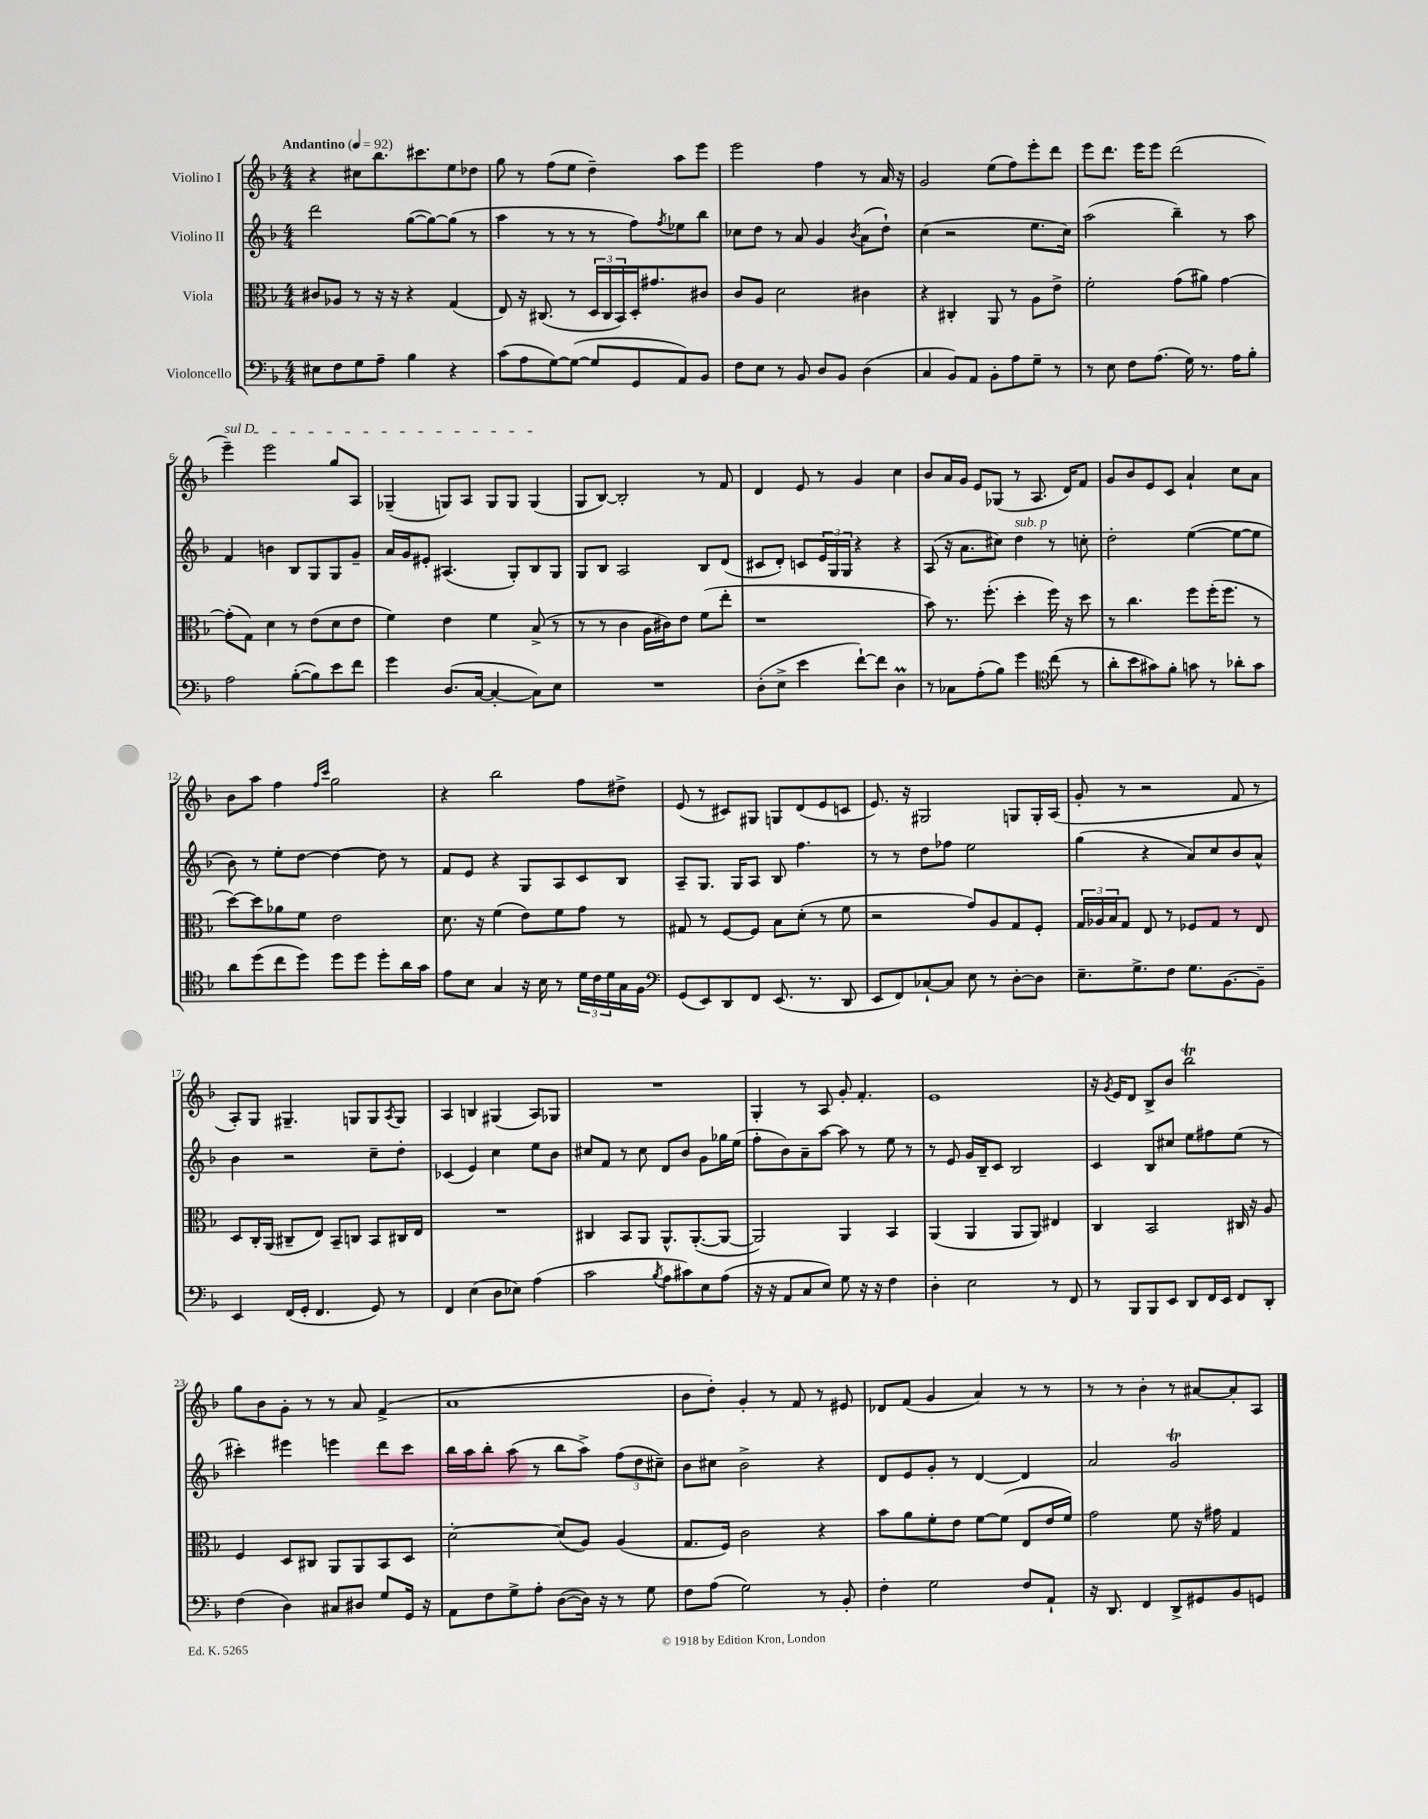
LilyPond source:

<<
\new StaffGroup <<
\new Staff = "s0" \with { instrumentName = "Violino I" } {
    \clef treble \key f \major \numericTimeSignature \time 4/4 \tempo "Andantino" 4 = 92
    r4 cis''8 bes''8. cis'''8. e''8 des''8 |
    g''8 r8 f''8( e''8 d''4--) a''8 e'''8 |
    e'''2 f''4 r8 a'16 r16 |
    g'2 e''8( f''8) e'''8-. d'''8 |
    e'''8 d'''8. e'''16 e'''8 d'''2( |
    \once \override TextSpanner.bound-details.left.text = \markup { \italic "sul D" } e'''4--\startTextSpan) e'''2 g''8 a8 |
    ges4--( g8) a8 g8 g8 g4\stopTextSpan( |
    g8 bes8~) bes2-. r8 f'8 |
    d'4 e'8 r8 g'4 c''4 |
    bes'8 a'16 g'16 e'8 ges8( r8 a8. d'16) f'8 |
    g'8 bes'8 e'8 c'8 a'4-! c''8 a'8 |
    bes'8 a''8 f''4 \grace { f''16 c'''16 } g''2 |
    r4 bes''2 f''8 dis''8-> |
    e'8( r8 cis'8) gis8 g8 d'8( e'8 c'8 |
    e'8.) r16 gis2 g8 g16-. a16( |
    g'8-. r8 r2 f'8 r8 |
    a8-.) g8 gis4.-- g8 g8 \acciaccatura { a8 } g8 |
    a4 b4 gis4( a8) ges8 |
    R1 |
    g4-. r8 a8 g'8-. f'4.-. |
    e'1 |
    r16 \acciaccatura { g'8 } e'16 d'8 bes8-> bes'8 bes''2\trill |
    g''8 bes'8 g'8-. r8 r8 a'8 f'4->( |
    a'1 |
    bes'8 d''8-.) g'4-. r8 f'8 r8 eis'8 |
    des'8 f'8( g'4 a'4) r8 r8 |
    r8 r8 bes'4-. r8 ais'8~ ais'8-. a8 \bar "|." |
}
\new Staff = "s1" \with { instrumentName = "Violino II" } {
    \clef treble \key f \major \numericTimeSignature \time 4/4
    d'''2 g''8~( g''8~) g''8( r8 |
    a''4 r8 r8 r8 f''8) \acciaccatura { f''8 } ees''8 bes''8 |
    ces''8 d''8 r8 a'8 g'4 \acciaccatura { bes'8 } a'8( d''8-!) |
    c''4( r2 e''8. c''16) |
    a''2( bes''4--) r8 a''8 |
    f'4 b'4 bes8 g8 g8 g'8-- |
    a'16 g'16 eis'8-. ais4.( g8-.) bes8 g8 |
    g8 bes8 a2 bes8 d'8( |
    cis'8 d'8-.) c'8 \tuplet 3/2 { e'16 g16 g16 } r4 r4 |
    a8( r16 a'8. cis''8) d''4^\markup { \italic "sub. p" } r8 c''8-. |
    d''2-. e''4~( e''8~ e''8 |
    bes'8) r8 e''8-. d''8~ d''4~ d''8 r8 |
    f'8 e'8 r4 g8 a8 c'8 bes8 |
    a8-- g8. g16 a8 bes8 f''4. |
    r8 r8 d''8 fes''8 e''2 |
    g''4( r4 a'8) c''8 bes'8 a'8-^ |
    bes'4 r2 c''8-- d''8-. |
    ces'4( e'4) c''4 e''8 bes'8 |
    cis''8 f'8 r8 cis''8 d'8 bes'8 g'8 ges''16 e''16( |
    f''8-. bes'8) a'8-- a''8~ a''8 r8 e''8 r8 |
    r8 e'8 g'16 bes16-- c'8 bes2 |
    c'4 bes8 cis''8 e''8 fis''8 e''8( r8 |
    cis'''4-.) eis'''4 e'''4 d'''8 cis'''8 |
    bes''16 a''16 bes''8-. a''8( r8 bes''8 a''8->) \tuplet 3/2 { f''8( d''8 cis''8--) } |
    bes'8 cis''8 bes'2-> r4 |
    d'8 e'8 g'8-. r8 d'4~ d'4 |
    a'2 g'2\trill \bar "|." |
}
\new Staff = "s2" \with { instrumentName = "Viola" } {
    \clef alto \key f \major \numericTimeSignature \time 4/4
    cis'8 aes8 r8 r16 r16 r4 g4( |
    e8) r16 cis8.( r8 \tuplet 3/2 { d16 cis16 bes,16) } d16-. gis'8. cis'8 |
    c'8 a8 d'2 cis'4 |
    r4 cis4-. a,8 r8 a8 e'8-> |
    f'2-. g'8( ais'8) g'4~ |
    g'8-.( g8) d'4 r8 e'8( d'8 e'8 |
    f'4) e'4 f'4 bes8->( r8 |
    r8 r8 c'4 a16 cis'16) e'8 f'8( e''8-. |
    r1 |
    bes'8) r8. f''8.-.( d''4-. f''16) r16 d''8 |
    r8 c''4. f''8 f''16-.( f''8. r8 |
    d''8~) d''8 aes'8 f'8 e'2 |
    d'8. r16 f'4( e'8) f'8 g'8 r8 |
    gis8 r8 f8~ f8 bes8 d'8-.( r8 f'8 |
    r2 g'8) a8 g8 f8-. |
    \tuplet 3/2 { g16 aes16 bes16 } g8 e8 r8 fes8 g8 r8 e8 |
    d8 c16-. a,16( cis8-- e8) bes,8-- c8 bes,8 cis16 e16 |
    R1 |
    cis4 bes,8 a,8 a,8.-^ a,8.~-.( a,8~ |
    a,2) a,4 bes,4 |
    a,4( a,4 a,8 a,8) eis4 |
    c4 bes,2 cis16 r16 a8 |
    f4 d8 cis8 a,8 a,8 bes,8 d8 |
    d'2~-. d'8( a8) a4( |
    g8. f16) c'2 r4 |
    bes'8 a'8 f'8-. e'8 f'8~ f'8( e8 e'16 f'16) |
    g'2 f'8 r16 gis'16 g4 \bar "|." |
}
\new Staff = "s3" \with { instrumentName = "Violoncello" } {
    \clef bass \key f \major \numericTimeSignature \time 4/4
    eis8 f8 g8 a8-- bes4 r4 |
    c'8( a8 g8~) g8~( g8 g,8 a,8) bes,8 |
    f8 e8 r8 bes,8 d8 bes,8 d4( |
    c4 bes,8) a,8 bes,8-. a8 g8-- r8 |
    r8 e8 f8 a8.( g16) r8. a16 bes8-. |
    a2 bes8~-.( bes8) e'8 f'8 |
    g'4 d8.( c16~ c4~-. c8) e8 |
    R1 |
    d8-.( e8-> e'4 f'8~-!) f'8 d4\prall |
    r8 ces8 a8-.( bes8) g'4 \clef tenor c''8( r8 |
    a'8-. bes'8 gis'8) f'8-. g'8 r8 aes'8-. g'8 |
    a'8 d''8( c''8 d''8) d''8 d''8 d''8-. a'16 g'16 |
    e'8 bes8 g4 r16 bes16 r8 \tuplet 3/2 { d'16 c'16 d'16 } g16 f16 |
    \clef bass g,8( e,8) d,8 f,8 e,8.( r8. d,8 |
    e,8 f,8) ces8~-! ces8 e8 r8 d8~-. d8 |
    e8.-- g8.-> f8 g8. bes,8.~ bes,8-- |
    e,4 f,16( g,16-. f,4. g,8) r8 |
    f,4 e4( d8 ees8) a4( |
    c'2 \acciaccatura { bes8 } a8 cis'8) e8 a8( |
    r16 r16 a,8 c8 e8) g8 r16 r16 f4 |
    d4-. e2 r8 f,8 |
    r8 bes,,8 bes,,8 e,8 d,8 f,16 e,16 f,8 d,8-. |
    f4( d4) cis8 dis8 g8 g,16 r16 |
    a,8 f8 g8-> a8-. d8~( d16) r16 r8 g8 |
    f8 a8( g2) r8 bes,8-. |
    f4-. g2 f8 a,8-! |
    r16 d,8. f,4 d,8-> gis,8 bes,8 g,8 \bar "|." |
}
>>
>>
